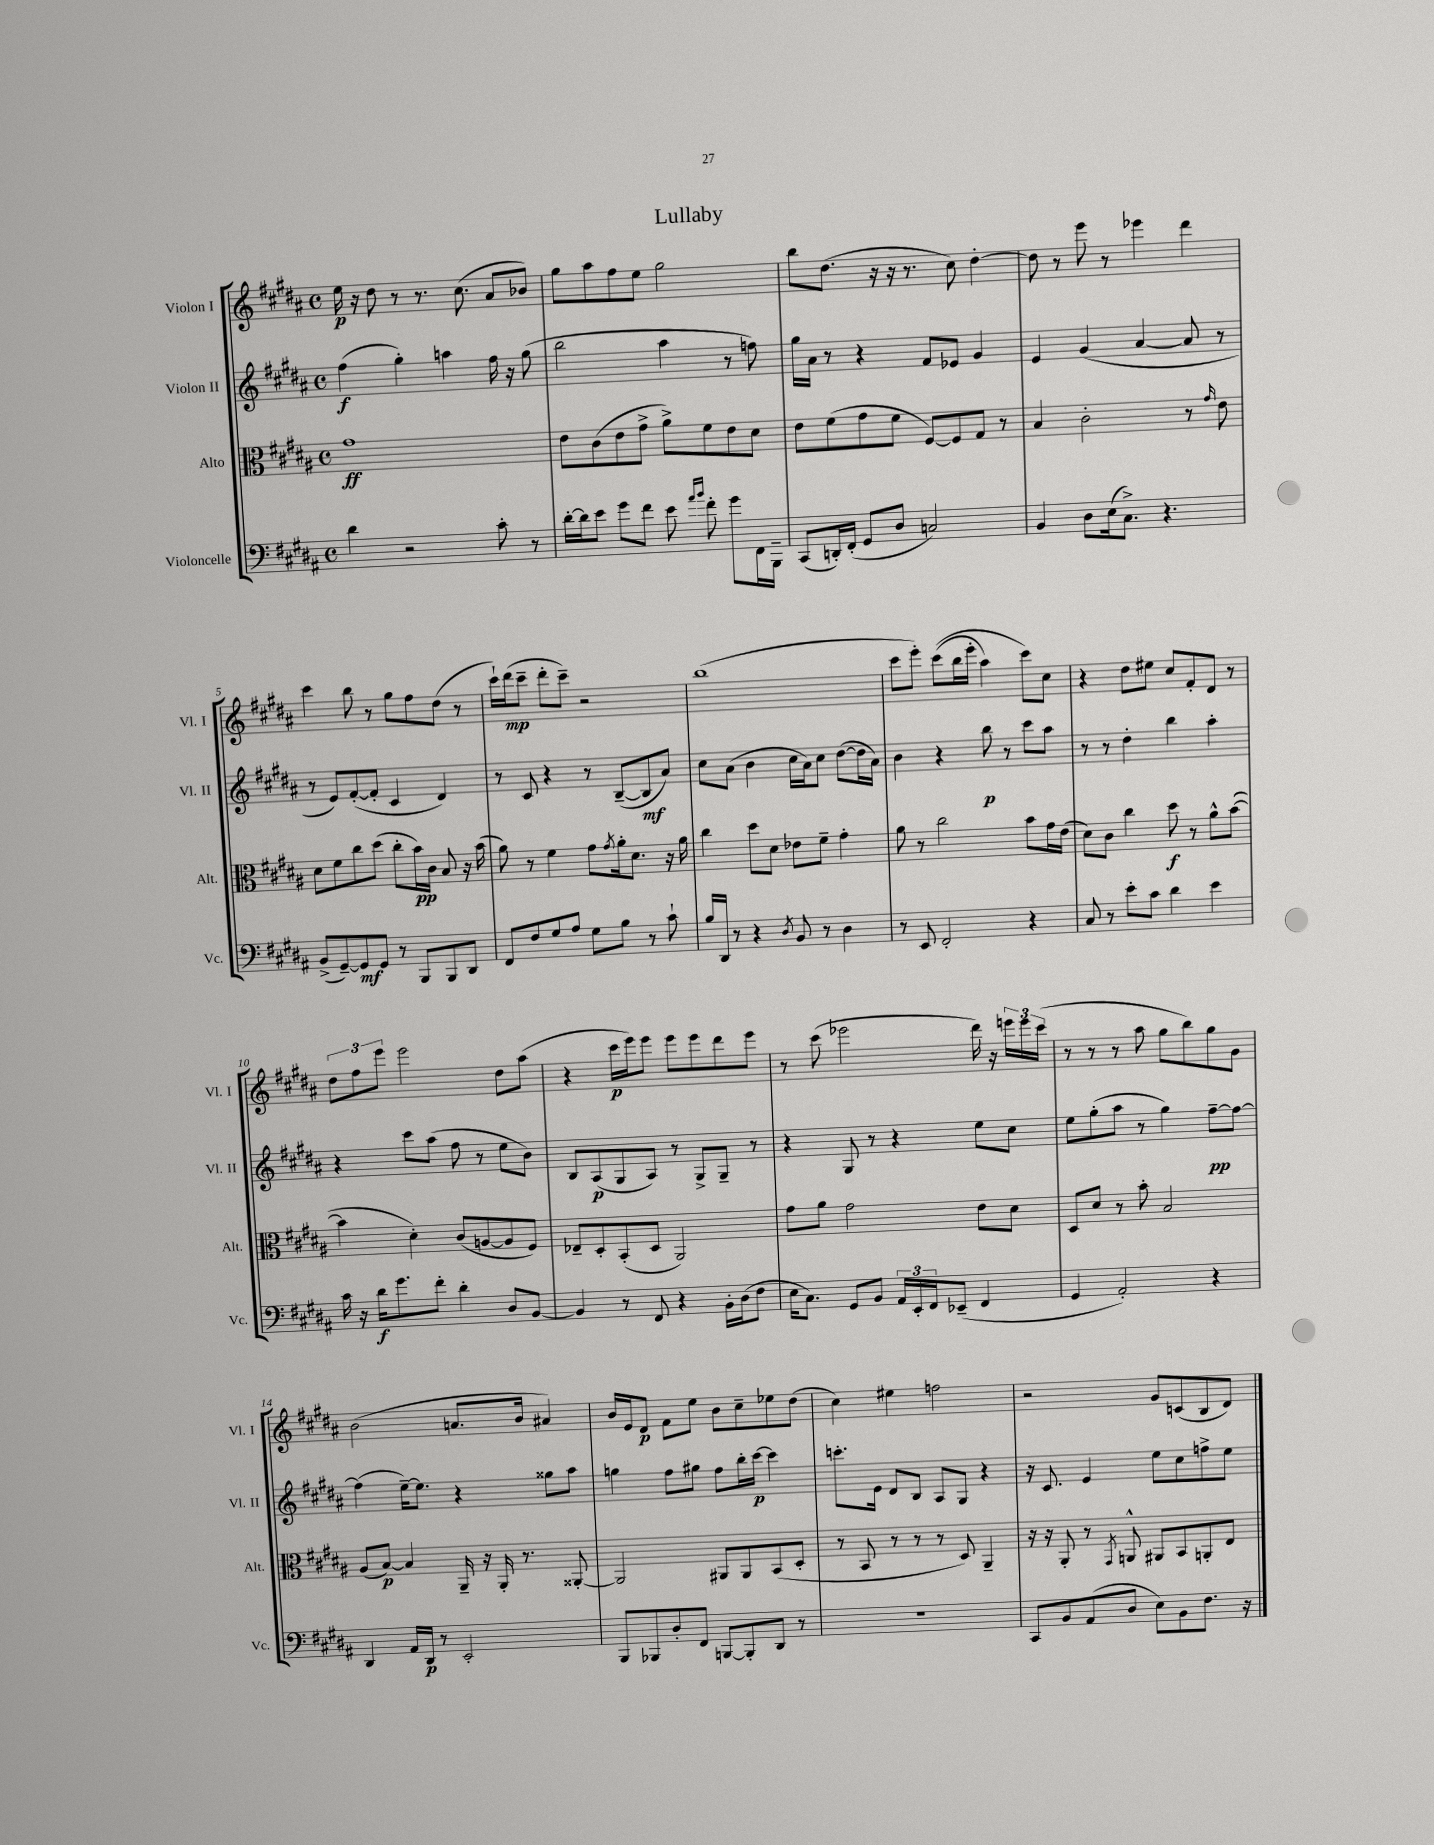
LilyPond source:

\header { title = "Lullaby" }
<<
\new StaffGroup <<
\new Staff = "s0" \with { instrumentName = "Violon I" shortInstrumentName = "Vl. I" } {
    \clef treble \key b \major \defaultTimeSignature \time 4/4
    e''16\p r16 dis''8 r8 r8. cis''8.( ais'8 bes'8) |
    gis''8 ais''8 fis''8 e''8 gis''2 |
    b''8 dis''8.( r16 r16 r8. cis''8) dis''4~-. |
    dis''8 r8 e'''8 r8 ees'''4 dis'''4 |
    cis'''4 b''8 r8 gis''8 fis''8 dis''8( r8 |
    cis'''16-!) dis'''16\mp( cis'''8-- dis'''8-. cis'''8--) r2 |
    b''1( |
    cis'''8 e'''8-.) cis'''8(\( b''16 e'''16-. ais''4) cis'''8\) cis''8 |
    r4 dis''8 eis''8 cis''8 fis'8-. dis'8 r8 |
    \tuplet 3/2 { dis''8 fis''8 e'''8 } e'''2 dis''8 ais''8( |
    r4 cis'''16\p e'''16) e'''8 e'''8 e'''8 dis'''8 e'''8 |
    r8 cis'''8( ees'''2 dis'''16) r16 \tuplet 3/2 { e'''16 e'''16 cis'''16( } |
    r8 r8 r8 ais''8 gis''8 b''8) gis''8 gis'8 |
    b'2( a'8. b'16 ais'4) |
    b'16 e'16 dis'8\p fis'8 e''8 b'8 cis''8-- ees''8 dis''8( |
    cis''4) eis''4 f''2 |
    r2 gis'8 c'8( b8 dis'8) \bar "|." |
}
\new Staff = "s1" \with { instrumentName = "Violon II" shortInstrumentName = "Vl. II" } {
    \clef treble \key b \major \defaultTimeSignature \time 4/4
    fis''4\f( gis''4-.) a''4 fis''16 r16 gis''8( |
    b''2 ais''4 r8 f''8) |
    gis''16 ais'16 r8 r4 fis'8 ees'8 gis'4 |
    e'4 gis'4( ais'4~ ais'8 r8 |
    r8 e'8) fis'8~-.( fis'8-. cis'4 dis'4) |
    r8 cis'8 r4 r8 b8~--( b8\mf ais'8) |
    cis''8 ais'8( b'4 cis''16 ais'16) cis''8 dis''8~( dis''16 ais'16) |
    b'4 r4 b''8\p r8 cis'''8 ais''8 |
    r8 r8 dis''4-. b''4 ais''4-. |
    r4 cis'''8 ais''8( fis''8 r8 e''8 b'8) |
    b8 ais8\p( gis8 ais8) r8 gis8-> gis8-- r8 |
    r4 gis8 r8 r4 e''8 cis''8 |
    e''8 gis''8-.( ais''8 r8 gis''4) fis''8~--\pp fis''8~ |
    fis''4( e''16~--) e''8. r4 gisis''8 ais''8 |
    g''4 fis''8 gis''8 fis''8 b''16-. cis'''16~\p cis'''4 |
    c'''8.-. e'16 dis'8 b8 ais8 gis8 r4 |
    r16 cis'8. e'4 e''8 cis''8 f''8-> e''8 \bar "|." |
}
\new Staff = "s2" \with { instrumentName = "Alto" shortInstrumentName = "Alt." } {
    \clef alto \key b \major \defaultTimeSignature \time 4/4
    gis'1\ff |
    e'8 cis'8( e'8 gis'8-> ais'8->) fis'8 e'8 dis'8 |
    e'8 fis'8( gis'8 fis'8 fis8~) fis8 gis8 r8 |
    b4 cis'2-. r8 \grace { gis'16 } e'8 |
    dis'8 fis'8 cis''8 dis''8( cis''8-. b'16\pp) cis'16 b8 r16 b'16( |
    ais'8) r8 fis'4 gis'8 \acciaccatura { gis'8 } ais'16-. dis'8. r16 ais'16 |
    cis''4 dis''8 dis'8 ees'8 fis'8-- gis'4-. |
    ais'8 r8 cis''2 b'8 gis'16 e'16( |
    dis'8) cis'8 cis''4 dis''8\f r8 ais'8-^ b'8~( |
    b'4 dis'4-.) cis'8( a8~ a8 fis8) |
    ees8-- dis8-. b,8-.( dis8 ais,2) |
    gis'8 ais'8 gis'2 e'8 dis'8 |
    dis8 dis'8 r8 b'8-. b2 |
    ais8( b8~\p) b4 ais,16-- r16 ais,16-. r8. aisis,8~-. |
    aisis,2 ais,8 ais,8 b,8( dis8-. |
    r8 b,8 r8 r8 r8 dis8) ais,4-- |
    r16 r16 ais,8-. r8 \acciaccatura { gis,8 } a,8-^ ais,8 b,8 a,8-. e8 \bar "|." |
}
\new Staff = "s3" \with { instrumentName = "Violoncelle" shortInstrumentName = "Vc." } {
    \clef bass \key b \major \defaultTimeSignature \time 4/4
    dis'4 r2 cis'8-. r8 |
    dis'16~-. dis'16 e'8 gis'8 fis'8 e'8 \grace { ais'16 b'16 } fis'8-. gis'8 fis,16 b,,16-- |
    cis,8( d,16-.) fis,16-.( gis,8 dis8 c2) |
    b,4 dis8 e16( cis8.->) r4. |
    b,8->( gis,8~--) gis,8\mf gis,8 r8 b,,8 b,,8 dis,8 |
    fis,8 fis8 gis8 ais8 gis8 b8 r8 cis'8-! |
    b16 dis,16 r8 r4 \acciaccatura { dis8 } b,8 r8 dis4 |
    r8 e,8 fis,2-. r4 |
    cis8 r8 e'8-. cis'8 dis'4 e'4 |
    cis'16 r16 dis'16\f gis'8. fis'8-. dis'4-. dis8 b,8~ |
    b,4 r8 fis,8 r4 b,16-. dis16( fis8 |
    e16 cis8.) gis,8 b,8 \tuplet 3/2 { ais,16 e,16-. fis,16 } ees,8--( fis,4 |
    gis,4 ais,2-.) r4 |
    dis,4 ais,16 dis,16\p r8 e,2-. |
    b,,8 bes,,8 dis8-. fis,8 b,,8~ b,,8-. dis,8 r8 |
    R1 |
    cis,8 b,8 ais,8( dis8 e8) b,8 fis8. r16 \bar "|." |
}
>>
>>
